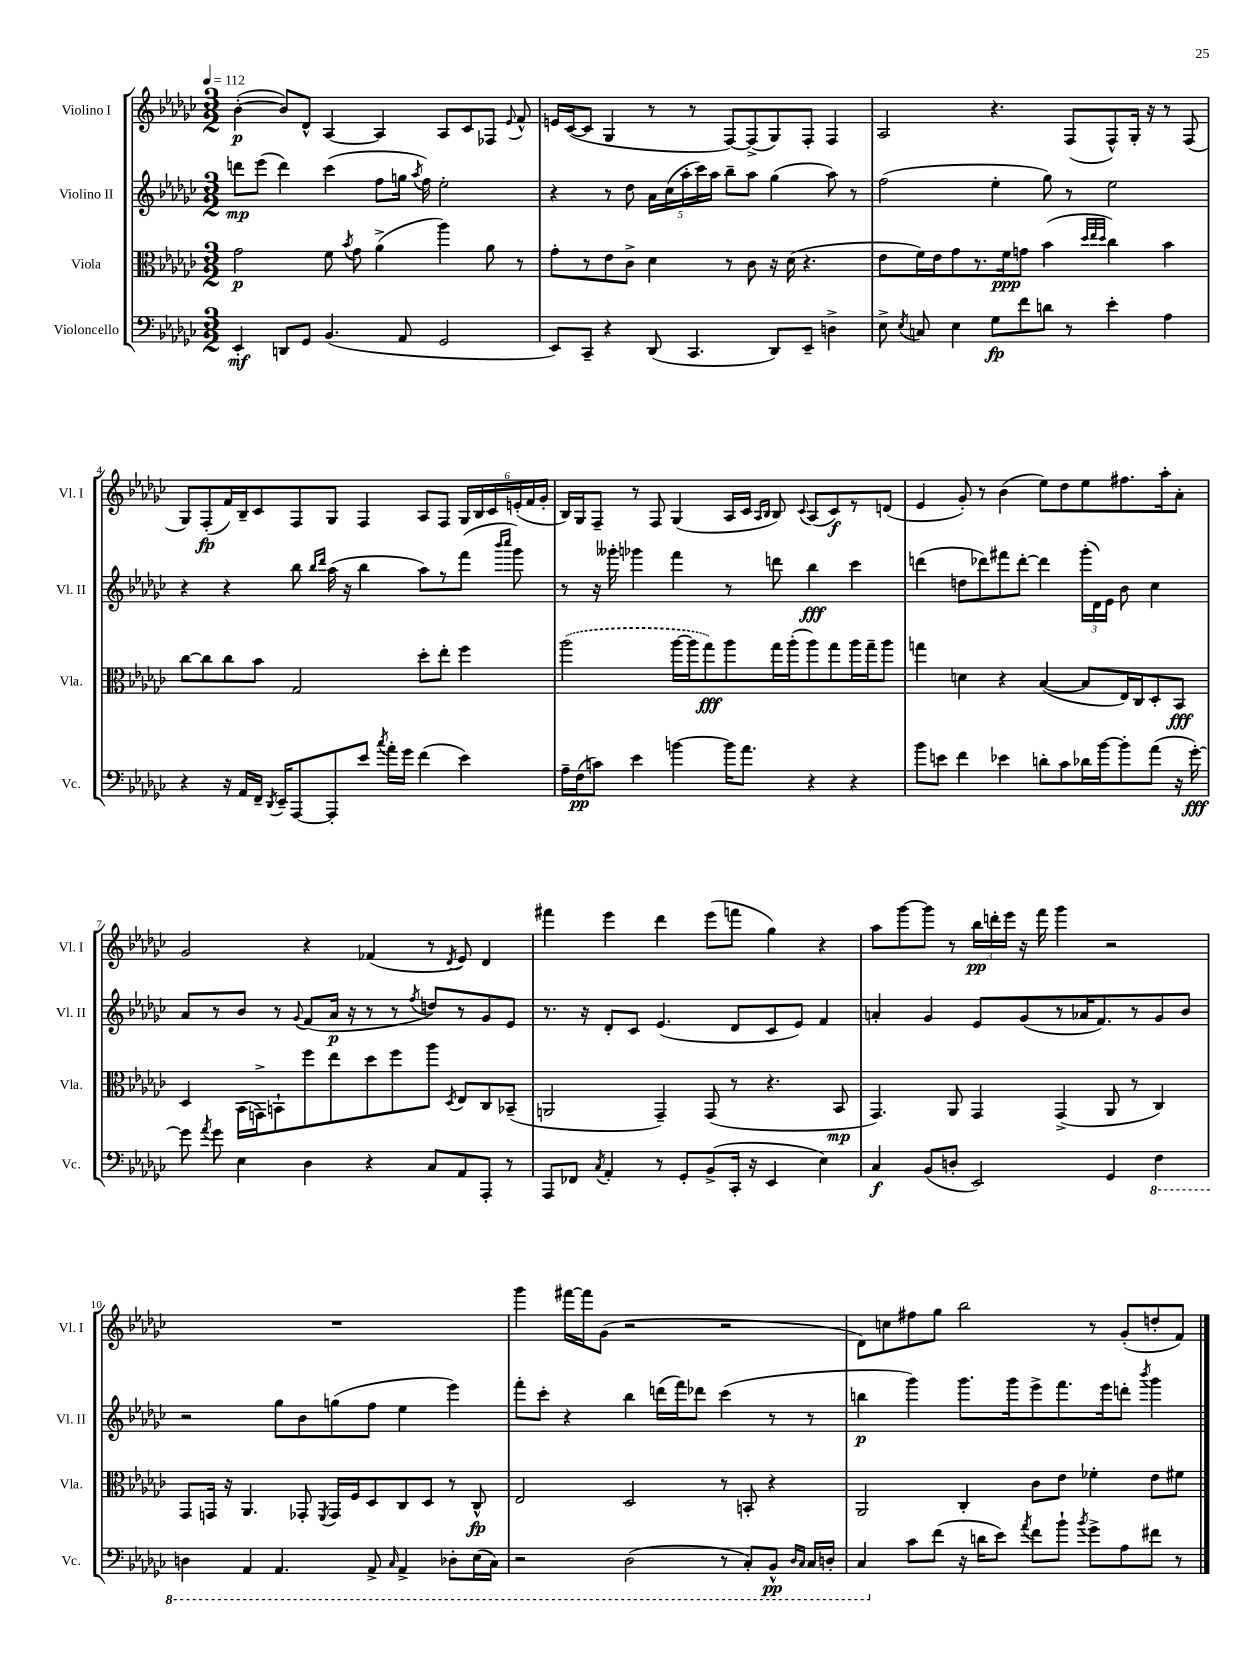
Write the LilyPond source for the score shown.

<<
\new StaffGroup <<
\new Staff = "s0" \with { instrumentName = "Violino I" shortInstrumentName = "Vl. I" } {
    \clef treble \key ges \major \numericTimeSignature \time 3/2 \tempo 4 = 112
    \autoBeamOff bes'4~-.\p( bes'8[) des'8]-^ aes4~ aes4 aes8[ ces'8 fes8] \appoggiatura { ees'8 } f'8-^ |
    e'16[ ces'16~( ces'8] ges4 r8 r8 f8[~) f8->( ges8) f8]-. f4 |
    aes2 r4. f8[( f8-^) ges16]-. r16 r8 f8( |
    ges8[) f8-.\fp( f'16) bes16-- ces'8 f8 ges8] f4 aes8[ f8] \tuplet 6/4 { ges16[ bes16 ces'16 e'16-.( f'16 ges'16]-. } |
    bes16[) ges16 f8]-- r8 f8 ges4( aes16[ ces'16] \grace { aes16[ bes16] } bes8) \appoggiatura { ces'8 } aes8[( ces'8\f) r8 d'8]( |
    ees'4 ges'8-.) r8 bes'4( ees''8[) des''8 ees''8 fis''8. aes''16-. aes'8]-. |
    ges'2 r4 fes'4( r8 \acciaccatura { des'8 } ees'8) des'4 |
    fis'''4 ees'''4 des'''4 ees'''8[( f'''8] ges''4) r4 |
    aes''8[ ges'''8~ ges'''8] r8 \tuplet 3/2 { bes''16[\pp d'''16-. ees'''16] } r16 f'''16 ges'''4 r2 |
    R1. |
    ges'''4 fis'''16[~ fis'''16 ges'8]( r2 r2 |
    des'8[) c''8 fis''8 ges''8] bes''2 r8 ges'8[-.( d''8-. f'8]) \bar "|." |
}
\new Staff = "s1" \with { instrumentName = "Violino II" shortInstrumentName = "Vl. II" } {
    \clef treble \key ges \major \numericTimeSignature \time 3/2
    \autoBeamOff d'''8[\mp ees'''8]( d'''4) ces'''4( f''8[ g''16] \acciaccatura { aes''8 } f''16) ees''2-. |
    r4 r8 des''8 \tuplet 5/4 { aes'16[ ces''16( aes''16-. ces'''16) aes''16] } bes''8[-- aes''8] ges''4( aes''8) r8 |
    f''2( ees''4-. ges''8) r8 ees''2 |
    r4 r4 bes''8 \grace { bes''16[ des'''16] } aes''16( r16 bes''4 aes''8[) r8 f'''8]( \grace { bes'''16[ ces''''16] } ges'''8) |
    r8 r16 geses'''16-. ges'''4 f'''4 r8 d'''8 bes''4\fff ces'''4 |
    d'''4( d''8[ des'''8) fis'''8 des'''8]~-. des'''4 \tuplet 3/2 { ges'''16[-.( des'16) ees'16] } bes'8 ces''4 |
    aes'8[ r8 bes'8] r8 \appoggiatura { ges'8 } f'8[( aes'16]\p r16 r8 r8 \acciaccatura { f''8 } d''8[) r8 ges'8 ees'8] |
    r8. r16 des'8[-. ces'8] ees'4.( des'8[ ces'8 ees'8]) f'4 |
    a'4-. ges'4 ees'8[ ges'8( r8 aes'16 f'8.) r8 ges'8 bes'8] |
    r2 ges''8[ bes'8 g''8( f''8] ees''4 ees'''4) |
    f'''8[-. ces'''8]-. r4 bes''4 d'''16[( f'''16) des'''8] ces'''4( r8 r8 |
    b''4\p ges'''4) ges'''8.[ ges'''16 ees'''8-> f'''8. ees'''16 d'''8]-. \acciaccatura { bes'''8 } ges'''4 \bar "|." |
}
\new Staff = "s2" \with { instrumentName = "Viola" shortInstrumentName = "Vla." } {
    \clef alto \key ges \major \numericTimeSignature \time 3/2
    \autoBeamOff ges'2\p f'8 \acciaccatura { bes'8 } ges'8 aes'4->( aes''4) aes'8 r8 |
    ges'8[-. r8 ees'8 ces'8]-> des'4 r8 ces'8 r16 des'16( r4. |
    ees'8[ f'16) ees'16 ges'8 r8. f'16\ppp g'8] bes'4( \grace { des''32[ ees''32 des''32] } ces''4) bes'4 |
    ces''8[~ ces''8 ces''8 bes'8] ges2 des''8[-. ees''8]-. f''4 |
    \once \slurDashed aes''2( aes''16[~ aes''16 ges''8\fff) aes''8 ges''16 aes''16-.( aes''8) ges''8 aes''16 ges''16-- aes''8] |
    g''4 d'4 r4 bes4~( bes8[ ees16) ces16 des8-. bes,8]\fff |
    des4 bes,16[( g,16->) b,8-! f''8 ees''8 des''8 f''8 aes''8] \acciaccatura { des8 } ees8[ ces8 bes,8]--( |
    a,2 ges,4--) ges,8( r8 r4. bes,8\mp |
    ges,4.) aes,8 ges,4 ges,4->( aes,8 r8 ces4) |
    ges,8[ g,16] r16 aes,4. ges,8-. \acciaccatura { f,8 } ges,16[ f16 des8 ces8 des8] r8 ces8-^\fp |
    ees2 des2 r8 b,8-. r4 |
    aes,2 ces4-. ces'8[ ees'8] fes'4-. ees'8[ fis'8] \bar "|." |
}
\new Staff = "s3" \with { instrumentName = "Violoncello" shortInstrumentName = "Vc." } {
    \clef bass \key ges \major \numericTimeSignature \time 3/2
    \autoBeamOff ees,4-.\mf d,8[ ges,8] bes,4.( aes,8 ges,2 |
    ees,8[) ces,8]-- r4 des,8( ces,4. des,8[) ees,8]-- d4-> |
    ees8-> \acciaccatura { ees8 } c8 ees4 ges8[\fp f'8 d'8] r8 ees'4-. aes4 |
    r4 r16 aes,16[ f,16]-- \acciaccatura { des,8 } ees,16[-- aes,,8~ aes,,8-. ees'8] \acciaccatura { ces''8 } aes'16[-. ges'16] f'4( ees'4) |
    aes16[-- f16\pp( c'8]) ees'4 b'4~ b'16[ aes'8.] r4 r4 |
    bes'8[ e'8] f'4 ees'4 d'8[-. ces'8 des'16 bes'16~ bes'8-. aes'8]( r16 ges'16~-.\fff) |
    ges'8 \acciaccatura { aes'8 } ges'8 ees4 des4 r4 ces8[ aes,8 aes,,8]-. r8 |
    aes,,8[ fes,8] \acciaccatura { ces8 } aes,4-. r8 ges,8[-. bes,8->( ces,16]-. r16 ees,4 ees4) |
    ces4\f bes,8[( d8]-. ees,2) ges,4 \ottava #-1 f,4 |
    d,4 aes,,4 aes,,4. aes,,8-> \grace { ces,16 } aes,,4-> des,8[-. ees,16( ces,16]) |
    r2 des,2( r8 ces,8[-.) bes,,8]-^\pp \grace { des,16[ ces,16] } ces,16[ d,16]-. |
    ces,4 \ottava #0 ces'8[ f'8]( r16 d'16[ ees'8]) \acciaccatura { aes'8 } f'8[ bes'8]-! \acciaccatura { bes'8 } ges'8[-> aes8 fis'8] r8 \bar "|." |
}
>>
>>
